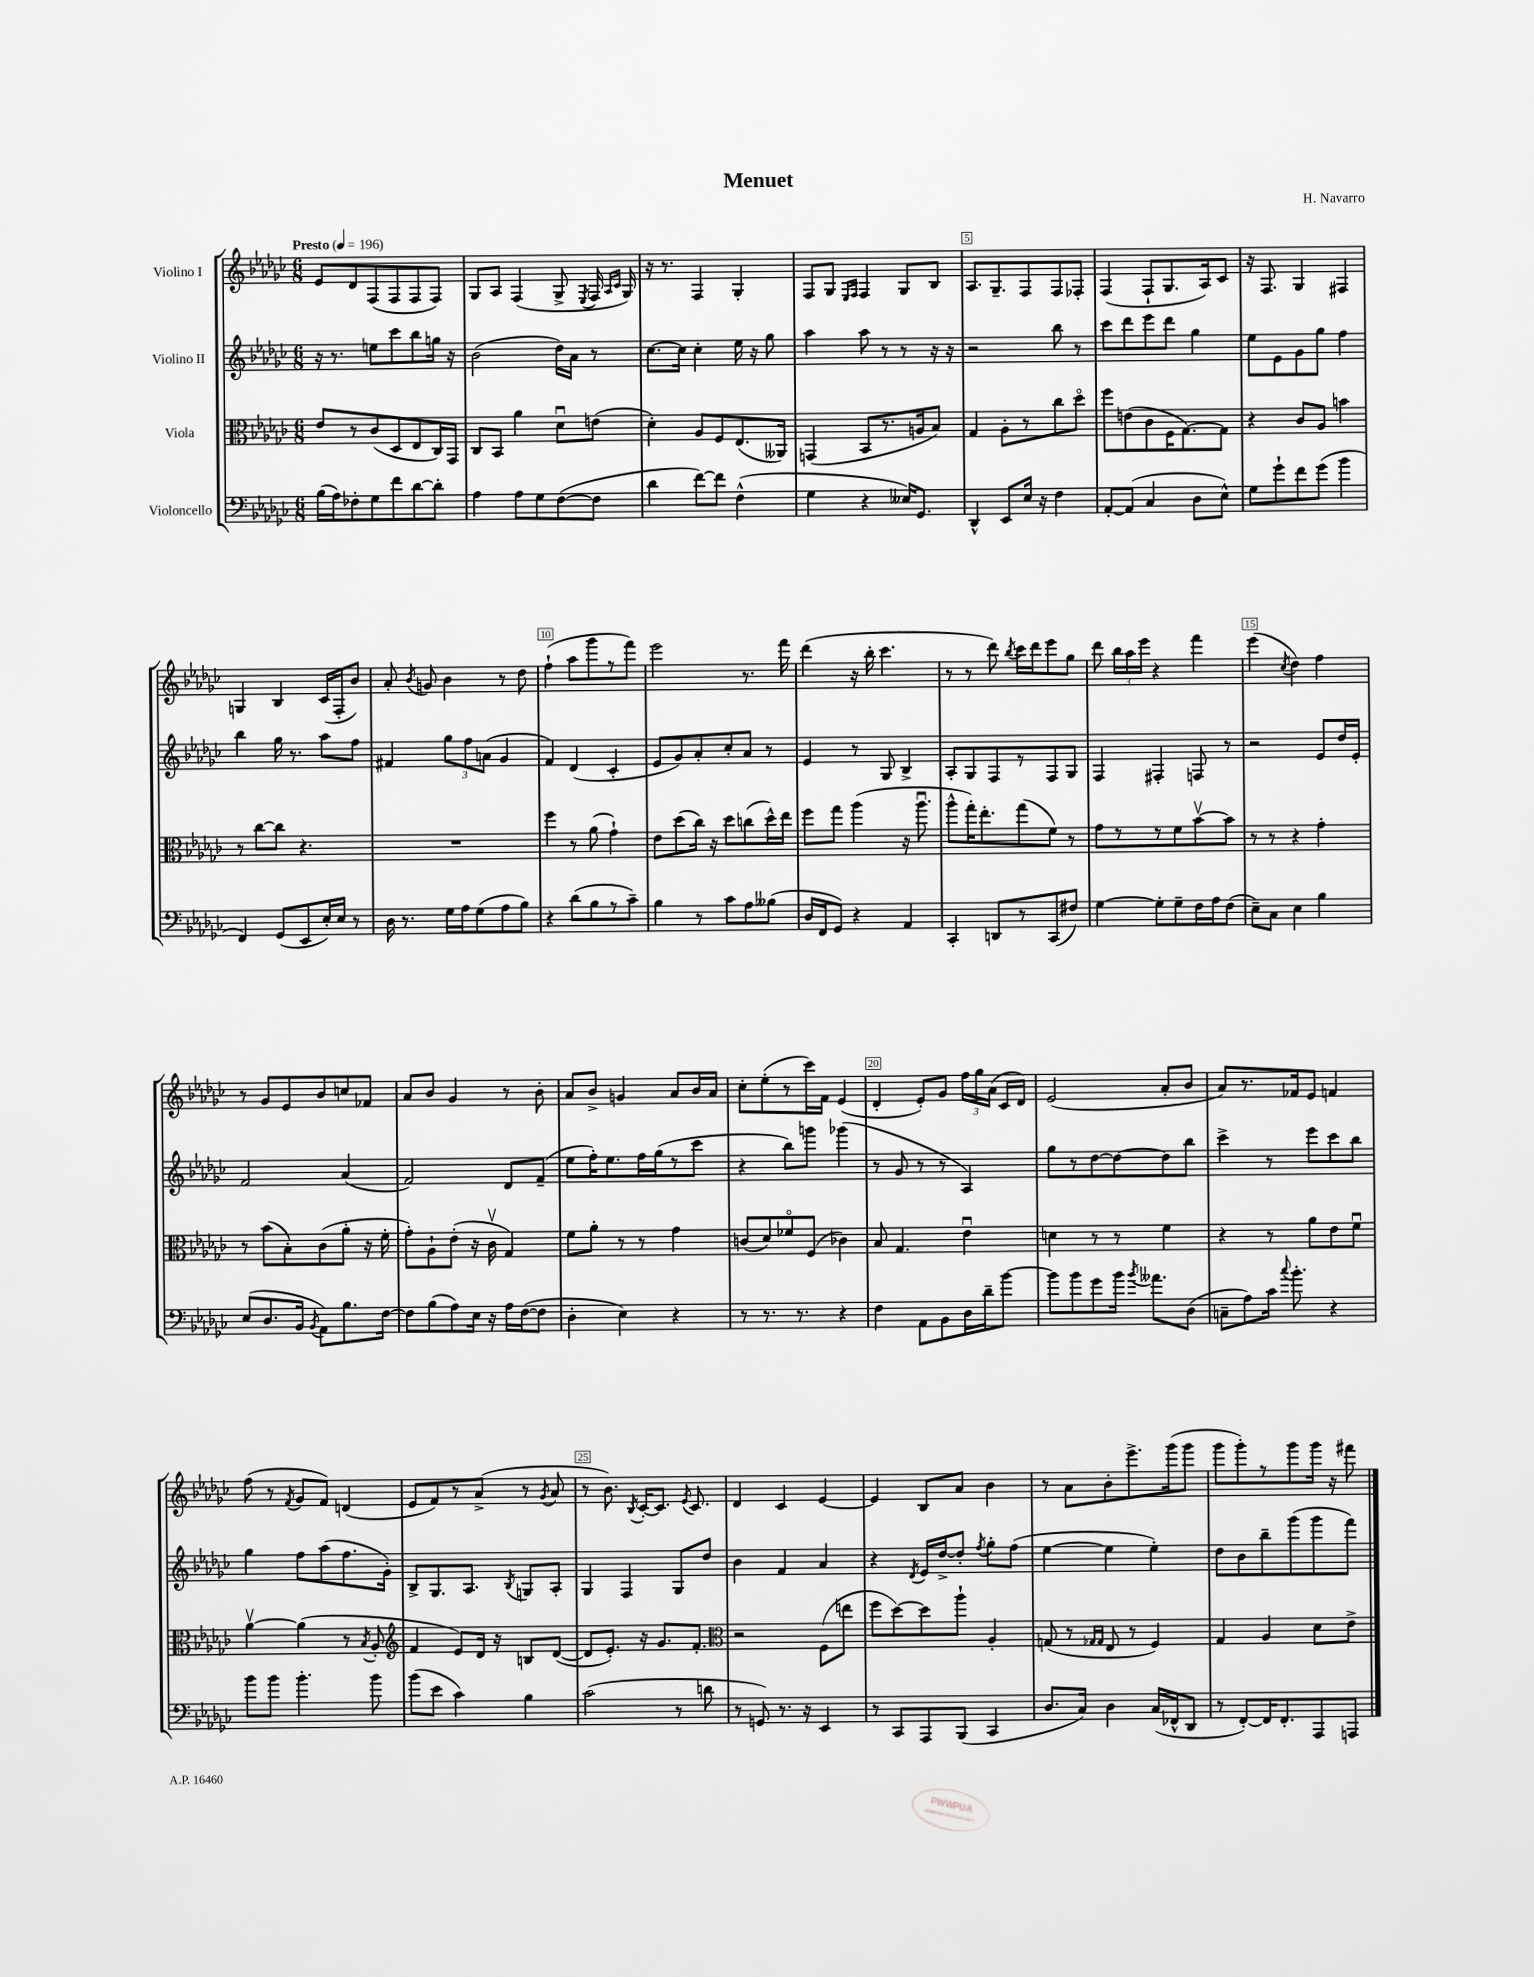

**kern	**kern	**kern	**kern
*part4	*part3	*part2	*part1
*staff4	*staff3	*staff2	*staff1
*I"Violoncello	*I"Viola	*I"Violino II	*I"Violino I
*clefF4	*clefC3	*clefG2	*clefG2
*k[b-e-a-d-g-c-]	*k[b-e-a-d-g-c-]	*k[b-e-a-d-g-c-]	*k[b-e-a-d-g-c-]
*M6/8	*M6/8	*M6/8	*M6/8
*MM196	*MM196	*MM196	*MM196
=1	=1	=1	=1
!	!	!	!LO:TX:a:B:t=Presto
(16B-\LL	8e-/L	16r	8e-/L
16A-\J)	.	8.r	.
8F-X'\	8r	.	8d-/
8G-\	(8c-/	8een\L	(8F/
8f\	8D-/	8ccc-\	8F/
[8d-\	8E-/	8bb-\	8F/
8d-'\J]	16C-/L)	16ggn\Jk	8F/J)
.	16GG-/JJ	16r	.
=2	=2	=2	=2
4A-\	8C-/L	(2b-\	8G-/L
.	8BB-/J	.	8A-/J
8A-\L	4a-\	.	(4F/
8G-\	.	.	.
([8F\	8d-u\L	16dd-\LL)	8G-^/
.	.	16a-\JJ	.
.	.	.	8qE-/
8F\J]	(8en\J	8r	16F/
.	.	.	16qqA-/LL
.	.	.	16qqc-/JJ
.	.	.	16G-/)
=3	=3	=3	=3
4d-\	4d-'\)	[8.cc-\L	16r
.	.	.	8.r
.	.	16cc-\Jk]	.
[8f\L)	8A-/L	4cc-'\	4F/
8f\J]	8F/	.	.
(4F^^\	(8.E-/	16ee-\	4G-'/
.	.	16r	.
.	.	8gg-\	.
.	16AA--X/Jk)	.	.
=4	=4	=4	=4
4G-\	(4GGn/	4aa-\	8F/L
.	.	.	8G-/J
.	.	.	16qqE-/LL
.	.	.	16qqF/JJ
4r	8BB-/L	8aa-\	4F/
.	8.r	8r	.
16E--X/KL)	.	8r	8G-/L
8.GG-/J	16An/k	.	.
.	8B-/J)	16r	8B-/J
.	.	16r	.
=5	=5	=5	=5
4DD-^^/	4G-/	2r	8.A-/L
.	.	.	8.G-~/
8EE-/L	8A-'\L	.	.
16E-/Jk	8r	.	8F/
16r	.	.	.
4F\	8cc-\	8bb-\	8F/
.	8dd-\J	8r	8F-X'/J
=6	=6	=6	=6
[8AA-'/L	8ff\L	8ccc-\L	(4F/
(8AA-/J]	(8en\	8ddd-\	.
4C-/	8c-\	8eee-\	8F`/L
.	16F\K	8ddd-\J	8.G-/
.	[8.G-\)	.	.
8D-\L	.	4gg-\	.
.	.	.	16A-/k)
8E-^^\J)	8G-\J]	.	8c-/J
=7	=7	=7	=7
8G-\L	4r	8ee-\L	16r
.	.	.	8.F/
8g-`\	.	8e-\	.
8f\	8c-/L	8g-\	4G-/
(8g-\J	8A-/J	8gg-\J	.
4b-\	4bn\	4ff\	4F#X/
!!LO:LB:g=z
=8	=8	=8	=8
4FF/)	8r	4bb-\	4Gn/
.	[8cc-\L	.	.
(8GG-/L	8cc-\J]	16gg-\	4B-/
.	.	8.r	.
8EE-/	4.r	.	.
16E-'/L)	.	8aa-\L	(16c-/LL
16E-/JJ	.	.	16F'/J
8r	.	8ff\J	8b-/J)
=9	=9	=9	=9
16D-\	2.r	4f#X/	8a-'/
8.r	.	.	.
.	.	.	8qb-/
.	.	.	8gn/
16G-\LL	.	12gg-\L	4b-\
16A-\J	.	.	.
.	.	12ff\	.
(8G-\	.	.	.
.	.	(12an\J	.
8A-\	.	4g-/	8r
8B-\J)	.	.	8dd-\
=10	=10	=10	=10
4r	4ff\	4f/)	(4ff`\
(8d-\L	8r	(4d-/	8aa-\L
8B-\	(8a-\	.	8ggg-\
8r	4g-`\)	4c-'/	8r
8c-~\J)	.	.	8fff\J)
=11	=11	=11	=11
4B-\	8e-\L	8e-/L	2eee-\
.	(8dd-\	8g-/)	.
8r	16cc-\Jk)	8a-'/	.
.	16r	.	.
8c-\L	8dd-\L	8cc-'/	.
8A-\	(8ccn\	8a-/J	8.r
(8B--X\J	16dd-^^\L)	8r	.
.	16ee-\JJ	.	16fff\
=12	=12	=12	=12
16D-/LL	8ff\L	4e-/	(4ddd-\
16FF/J	.	.	.
8GG-/J)	8gg-\J	.	.
4r	(4aa-\	8r	16r
.	.	.	16bb-'\
.	.	8G-/	4.ccc-\
4AA-/	16r	4B-^/	.
.	8.aa-u\	.	.
=13	=13	=13	=13
4CC-'/	8aa-^^\L	8A-'/L	8r
.	16gg-'\K)	8G-/	8r
.	8.ee-'\	.	.
8DDn/L	.	8F/	8ddd-\)
.	.	.	8qbb-/
8r	(8gg-\	8r	16ccc-\LL
.	.	.	16ddd-\J
(8CC-/	8f\J)	8F/	8eee-\
8F#X/J)	8r	8G-/J	8gg-\J
=14	=14	=14	=14
[4G-\	8g-\L	4F/	8ddd-\
.	8r	.	24bb-\LL
.	.	.	24aa-\
.	.	.	24eee-\JJ
8G-'\L]	8r	4F#X'/	4r
8G-~\	8f\	.	.
16F\L	[8b-v\	8Fn/	4fff\
16A-\J	.	.	.
(8F\J	8b-\J]	8r	.
=15	=15	=15	=15
8E-~\L)	8r	2r	(4eee-\
8C-\J	8r	.	.
.	.	.	8qcc-/
4E-\	4r	.	4dd-\)
4B-\	4g-'\	8e-/L	4ff\
.	.	16dd-/L	.
.	.	16e-'/JJ	.
!!LO:LB:g=z
=16	=16	=16	=16
(8E-/L	8r	2f/	8r
8.D-/	(8b-\L	.	8g-/L
.	8B-'\)	.	8e-/
16BB-/Jk	.	.	.
8qBB-/	.	.	.
8AA-\L)	(8c-\	.	8b-/
8.B-\	8a-'\J	(4a-/	8ccn/
.	16r	.	8f-X/J
[16F\Jk	16f'\	.	.
=17	=17	=17	=17
8F\L]	8g-'\L)	2f/)	8a-/L
(8B-\	8A-`\	.	8b-/J
8A-\)	(8e-'\J	.	4g-/
16E-\Jk	16r	.	.
16r	16c-v\	.	.
16A-\LL	4G-/)	8d-/L	8r
([16F\J	.	.	.
8F\J]	.	(8f~/J	8b-'\
=18	=18	=18	=18
4D-'\	8f\L	8ee-\L	8a-/L
.	8a-'\J	16ff'\K)	8b-^/J
.	.	8.ee-\	.
4E-\)	8r	.	4gn/
.	8r	16ff\L	.
.	.	(16gg-\J	.
4r	4g-\	8r	8a-/L
.	.	8ccc-\J	16b-/L
.	.	.	16a-/JJ
=19	=19	=19	=19
8r	(8cn/L	4r	8cc-'\L
8.r	8d-/)	.	(8ee-'\
.	8f-X/	8bb-\L)	8r
8.r	.	.	.
.	(8F/J	8gggn\J	16ccc-\L)
.	.	.	16f\JJ
4r	4c-X\)	(4ggg-X\	(4e-/
=20	=20	=20	=20
4F\	8B-/	8r	4d-'/
.	4.G-/	8g-/	.
8AA-\L	.	8r	8e-'/L)
8BB-\	.	8r	8g-/J
16D-\L	4e-u\	4A-/)	24ff\LL
.	.	.	24gg-\
16d-~\J	.	.	.
.	.	.	(24a-\JJ
[8b-\J	.	.	16c-/LL
.	.	.	16d-/JJ)
=21	=21	=21	=21
8b-\L]	4dn\	8gg-\L	(2e-/
8b-\	.	8r	.
8g-\	8r	[8dd-\	.
16b-\Jk	8r	8dd-\_	.
8qb-/	.	.	.
8.a--X\L	.	.	.
.	4f\	8dd-\]	8a-'/L
(8D-\J	.	8bb-\J	8b-/J
=22	=22	=22	=22
8Cn~\L	4r	4ccc-^\	8a-/L)
8A-\)	.	.	8.r
16c-\Jk	8r	8r	.
8qqcc-/	.	.	.
8.b-'\	.	.	16f-X/k
.	8a-\L	8eee-\L	8e-/J
4r	8e-\	8ccc-\	4fn/
.	8fu\J	8bb-\J	.
!!LO:LB:g=z
=23	=23	=23	=23
8b-\L	[4a-v\	4gg-\	(8ff\
8b-\J	.	.	8r
.	.	.	8qf/
4.b-'\	(4a-\]	8ff\L	8g-/L
.	.	(8aa-\	8f/J)
.	8r	8.ff\	(4dn/
.	8qB-/	.	.
8b-\	8A-'/	.	.
.	.	16g-'\Jk)	.
=24	=24	=24	=24
*	*clefG2	*	*
(8b-\L	4f/	8B-^/L	8e-/L
8e-\J	.	8.G-/	8f/)
4c-\)	8e-/L)	.	8r
.	.	8.A-/J	.
.	16d-/Jk	.	(8a-^/J
.	16r	.	.
.	.	8qB-/	.
4B-\	8Bn/L	8Gn/L	8r
.	.	.	8qg-/
.	([8d-/J	8A-'/J	8a-/
=25	=25	=25	=25
(2c-\	8d-/L]	4G-/	8r
.	8.e-'/J)	.	8.b-\)
.	.	4F/	.
.	.	.	8qB-/
.	16r	.	[16c-'/KL
.	8.g-/L	.	8.c-/J]
8r	.	8G-/L	.
.	.	.	8qe-/
.	8.f'/J	.	8.c-/
8dn\	.	8dd-/J	.
=26	=26	=26	=26
*	*clefC3	*	*
8r	2r	4b-\	4d-/
8GGn/)	.	.	.
8.r	.	4f/	4c-/
16r	.	.	.
4EE-/	(8F\L	4a-/	[4e-/
.	8een\J	.	.
=27	=27	=27	=27
8r	8ff\L	4r	4e-/]
8CC-/L	[8dd-\)	.	.
.	.	8qd-/	.
8AAA-/	8dd-\]	16e-/LL	8B-/L
.	.	[16dd-^/J	.
(8BBB-/J	8aa-`\J	8dd-'/J]	8a-/J
.	.	8qff/	.
4CC-/	4A-'/	8gg-'\L	4b-\
.	.	(8ff\J	.
=28	=28	=28	=28
8.D-/L	(8Gn/	[4ee-\	8r
.	8r	.	8a-\L
16C-/Jk)	.	.	.
.	16qqG-X/LL	.	.
.	16qqG-/JJ	.	.
4D-\	8E-/	4ee-\]	8b-'\
.	8r	.	8.eee-^\
(16C-/LL	4F/)	4ee-'\)	.
16FF-X^^/J	.	.	(16ggg-\k
8DD-/J	.	.	8ggg-\J
=29	=29	=29	=29
8r	4G-/	8dd-\L	8ggg-\L
[8FF'/L)	.	8b-\	8ggg-'\)
16FF/K]	4A-/	8bb-~\	8r
8.FF'/	.	.	.
.	.	(8ggg-\	8ggg-\
8AAA-/	8d-\L	8ggg-\	16ggg-\Jk
.	.	.	16r
8AAAn/J	8e-^\J	8fff\J)	8fff#X\
==	==	==	==
*-	*-	*-	*-
